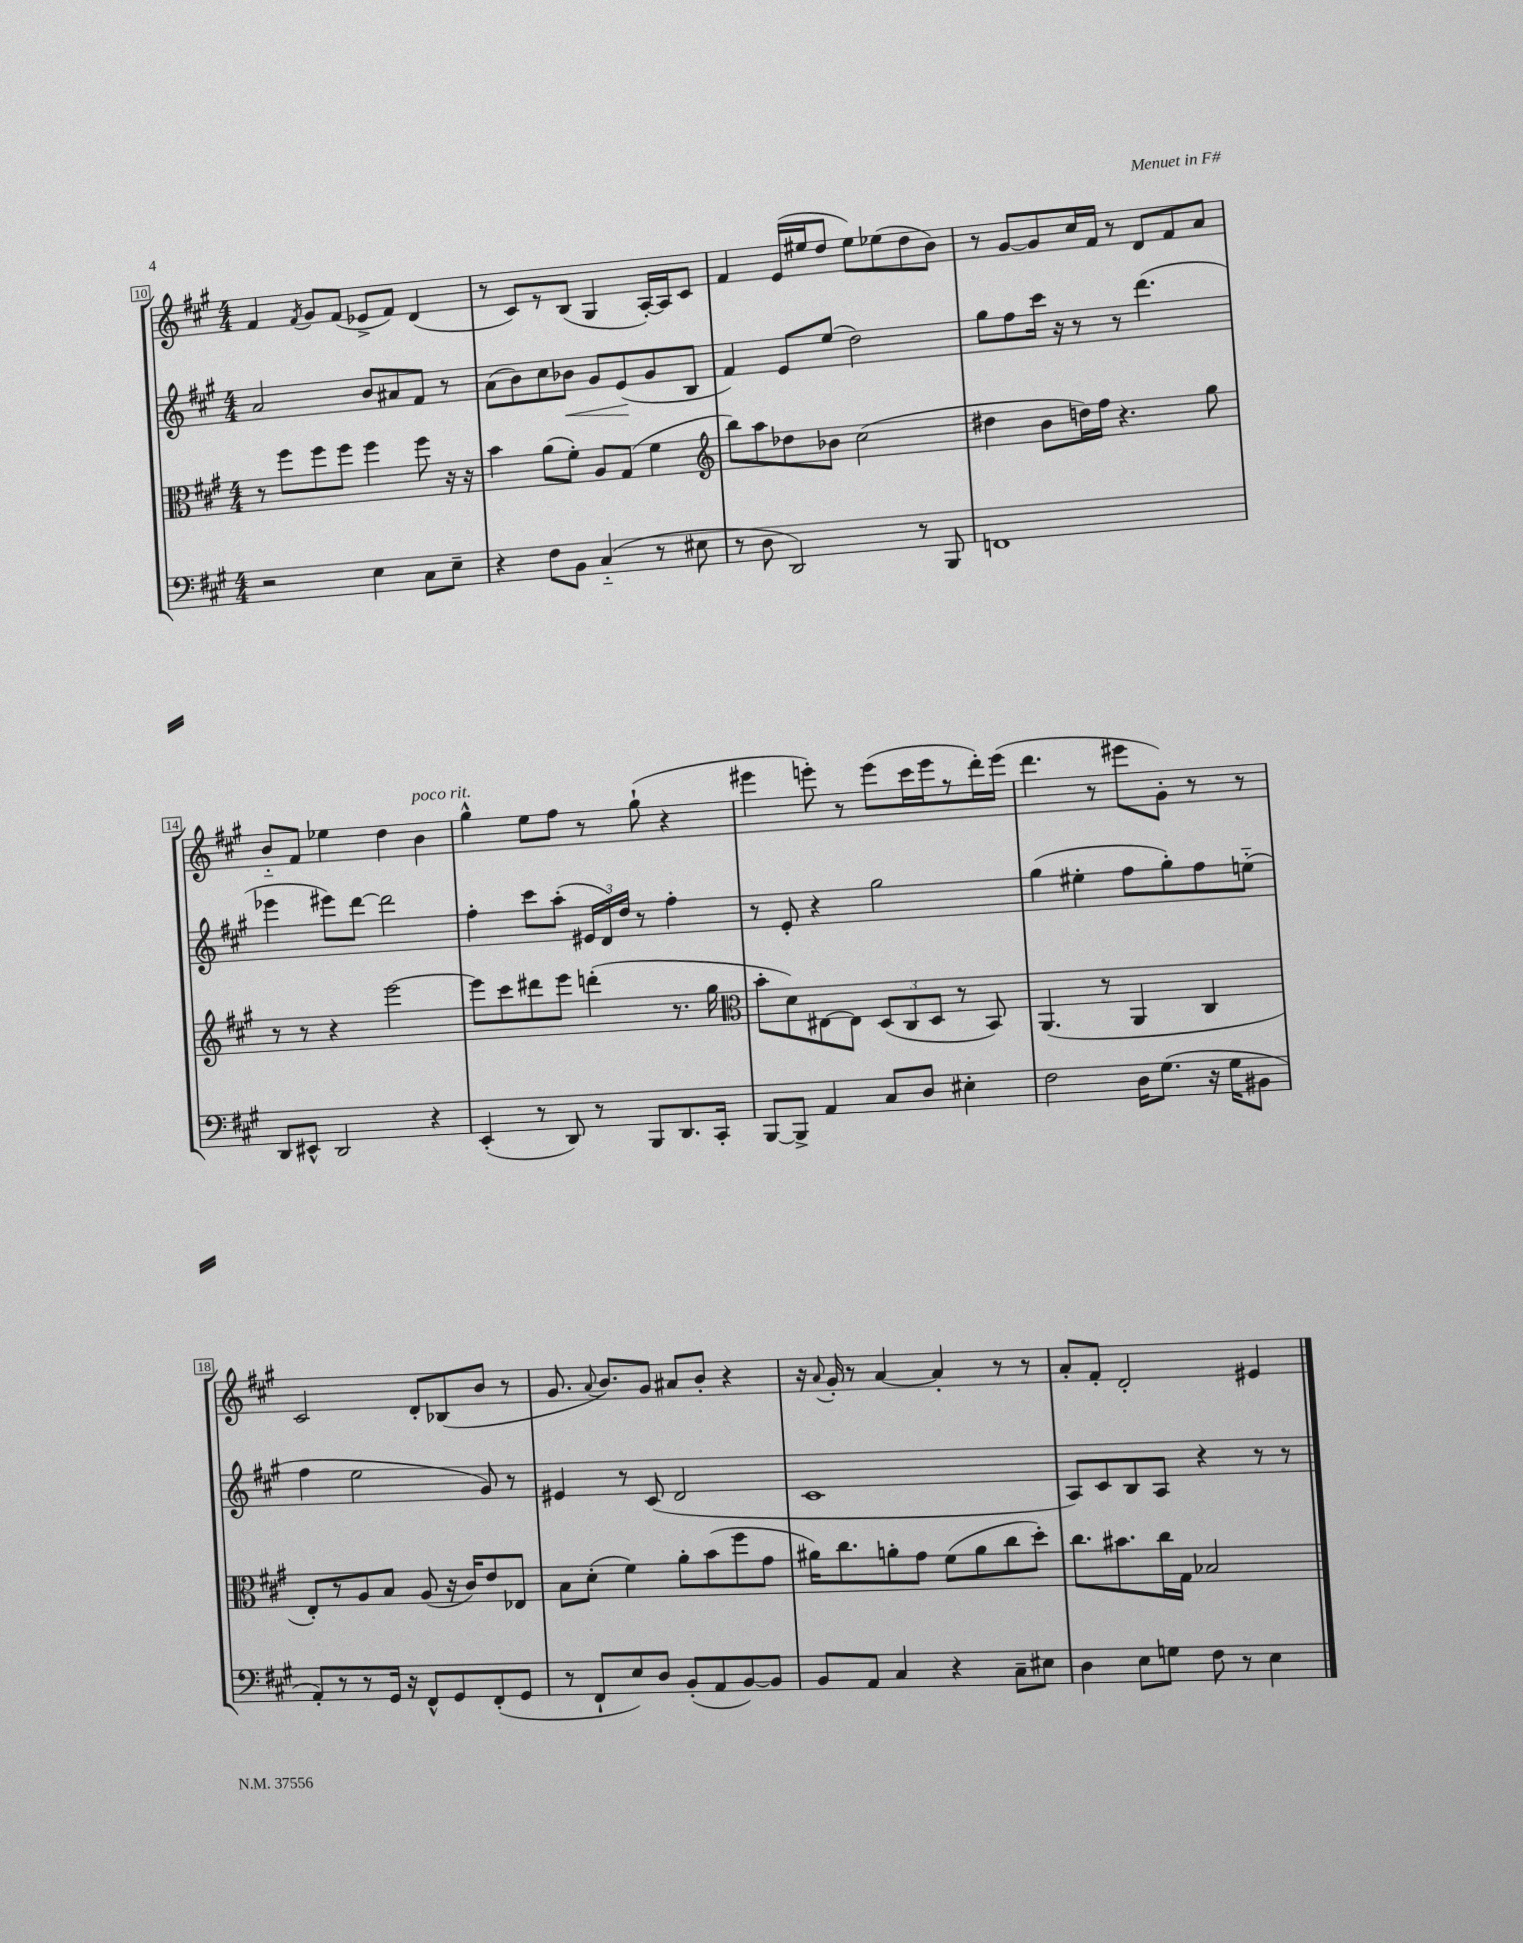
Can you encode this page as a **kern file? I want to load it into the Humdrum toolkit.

**kern	**kern	**kern	**dynam	**kern
*part4	*part3	*part2	*part2	*part1
*staff4	*staff3	*staff2	*staff2	*staff1
*clefF4	*clefC3	*clefG2	*	*clefG2
*k[f#c#g#]	*k[f#c#g#]	*k[f#c#g#]	*	*k[f#c#g#]
*M4/4	*M4/4	*M4/4	*	*M4/4
=10	=10	=10	=10	=10
2r	8r	2a/	.	4f#/
.	8ff#\L	.	.	.
.	.	.	.	8qf#/
.	8ff#\	.	.	8g#/L
.	8ff#\J	.	.	(8f#/J
4E\	4ff#\	8b/L	.	8e-X^/L
.	.	8a#X/	.	8f#/J)
8C#\L	8ff#\	8f#/J	.	(4d/
8E~\J	16r	8r	.	.
.	16r	.	.	.
=11	=11	=11	=11	=11
4r	4b\	(8a\L	.	8r
.	.	8b\)	.	8c#/L)
8F#\L	(8a\L	8cc#\	.	8r
!	!	!	!LO:HP:b	!
8BB\J	8f#'\J)	8b-X\J	<	(8B/J
(4C#/	8A/L	8g#/L	.	4G#/
.	(8G#/J	(8e/	.	.
8r	4f#\	8g#/	[	[16A'/LL)
.	.	.	.	16A/J]
8E#X\	.	8B/J	.	8c#/J
=12	=12	=12	=12	=12
*	*clefG2	*	*	*
8r	8bb\L)	4f#/)	.	4f#/
8D\	8aa\	.	.	.
2DD/)	8dd-X\	8e/L	.	(16e/LL
.	.	.	.	16ee#X/J
.	8b-X\J	(8ee/J	.	8dd/J
.	(2cc#\	2dd\)	.	8ee#\L)
.	.	.	.	(8ee-X\
8r	.	.	.	8dd\
8BBB/	.	.	.	8b\J)
=13	=13	=13	=13	=13
1FFn	4dd#X\	8gg#\L	.	8r
.	.	8ff#\	.	[8g#/L
.	8b\L	16ccc#\Jk	.	8g#/]
.	.	16r	.	.
.	16ddn\L)	8r	.	16cc#/L
.	16ff#\JJ	.	.	16f#/JJ
.	4.r	8r	.	8r
.	.	(4.ddd\	.	8d/L
.	.	.	.	8f#/
.	8gg#\	.	.	8a/J
!!LO:LB:g=z
=14	=14	=14	=14	=14
8DD/L	8r	4eee-X\	.	8b/L
8EE#X^^/J	8r	.	.	8f#/J
2DD/	4r	8eee#X\L)	.	4ee-X\
.	.	[8ddd\J	.	.
.	[2eee\	2ddd\]	.	4dd\
!	!	!	!	!LO:TX:a:i:t=poco rit.
4r	.	.	.	4b\
=15	=15	=15	=15	=15
(4EE'/	8eee\L]	4ff#'\	.	4gg#^^\
.	8ccc#\	.	.	.
8r	8ddd#X\	8ccc#\L	.	8ee\L
8DD/)	8eee\J	(8aa'\J	.	8ff#\J
8r	(4dddn'\	24e#X/LL	.	8r
.	.	24d/)	.	.
.	.	24dd/JJ	.	.
8BBB/L	.	8r	.	(8gg#`\
8.DD/	8.r	4ff#'\	.	4r
16CC#'/Jk	16gg#\	.	.	.
=16	=16	=16	=16	=16
*	*clefC3	*	*	*
[8BBB/L	8b'\L	8r	.	4eee#X\
8BBB^/J]	8d\)	8e'/	.	.
4AA/	[8E#X\	4r	.	8eeen'\)
.	8E#\J]	.	.	8r
8C#/L	(12D/L	2gg#\	.	(8eee\L
.	12C#/	.	.	.
8D/J	.	.	.	16ccc#\L
.	12D/J	.	.	.
.	.	.	.	16eee\J
4E#X'\	8r	.	.	8r
.	8BB/)	.	.	16ddd'\L)
.	.	.	.	(16eee\JJ
=17	=17	=17	=17	=17
2F#\	(4.AA/	(4gg#\	.	4.ddd\
.	.	4ee#X'\	.	.
.	8r	.	.	8r
16D\KL	4AA/	8ff#\L	.	8eee#X\L
(8.G#\J	.	.	.	.
.	.	8gg#'\)	.	8g#'\J)
16r	4C#/	8ff#\	.	8r
16G#\KL	.	.	.	.
8BB#X\J	.	(8een\J	.	8r
!!LO:LB:g=z
=18	=18	=18	=18	=18
8AA'/L)	8E'/L)	4ff#\	.	2c#/
8r	8r	.	.	.
8r	8A/	2ee\	.	.
16GG#/Jk	8B/J	.	.	.
16r	.	.	.	.
8FF#^^/L	(8A/	.	.	8d'/L
8GG#/	16r	.	.	(8B-X/
.	16c#/KL)	.	.	.
(8FF#'/	8e/	8g#/)	.	8b/J
8GG#/J	8E-X/J	8r	.	8r
=19	=19	=19	=19	=19
8r	8B\L	4e#X/	.	8.g#/
8FF#`/L	(8d'\J	.	.	.
.	.	.	.	8qqa/
.	.	.	.	8.b/L)
8E/)	4f#\)	8r	.	.
8D/J	.	(8c#/	.	8g#/J
(8BB'/L	8a'\L	2d/	.	8a#X/L
8AA/	(8b\	.	.	8b'/J
[8BB/)	8ff#\	.	.	4r
8BB/J]	8g#\J	.	.	.
=20	=20	=20	=20	=20
8BB/L	16a#X\KL)	1c#	.	16r
.	.	.	.	8qqa/
.	8.cc#\	.	.	16g#'/
8AA/J	.	.	.	8r
4C#/	8an'\	.	.	[4a/
.	8g#\J	.	.	.
4r	(8f#\L	.	.	4a'/]
.	8a\	.	.	.
8C#~\L	8cc#\	.	.	8r
8E#X\J	8dd'\J)	.	.	8r
=21	=21	=21	=21	=21
4D\	8.cc#\L	8A/L)	.	8a'/L
.	.	8c#/	.	8f#'/J
.	8.b#X\	.	.	.
8E\L	.	8B/	.	2d'/
8Gn\J	16cc#\L	8A/J	.	.
.	16G#\JJ	.	.	.
8F#\	2B-X/	4r	.	.
8r	.	.	.	.
4E\	.	8r	.	4e#X/
.	.	8r	.	.
==	==	==	==	==
*-	*-	*-	*-	*-
